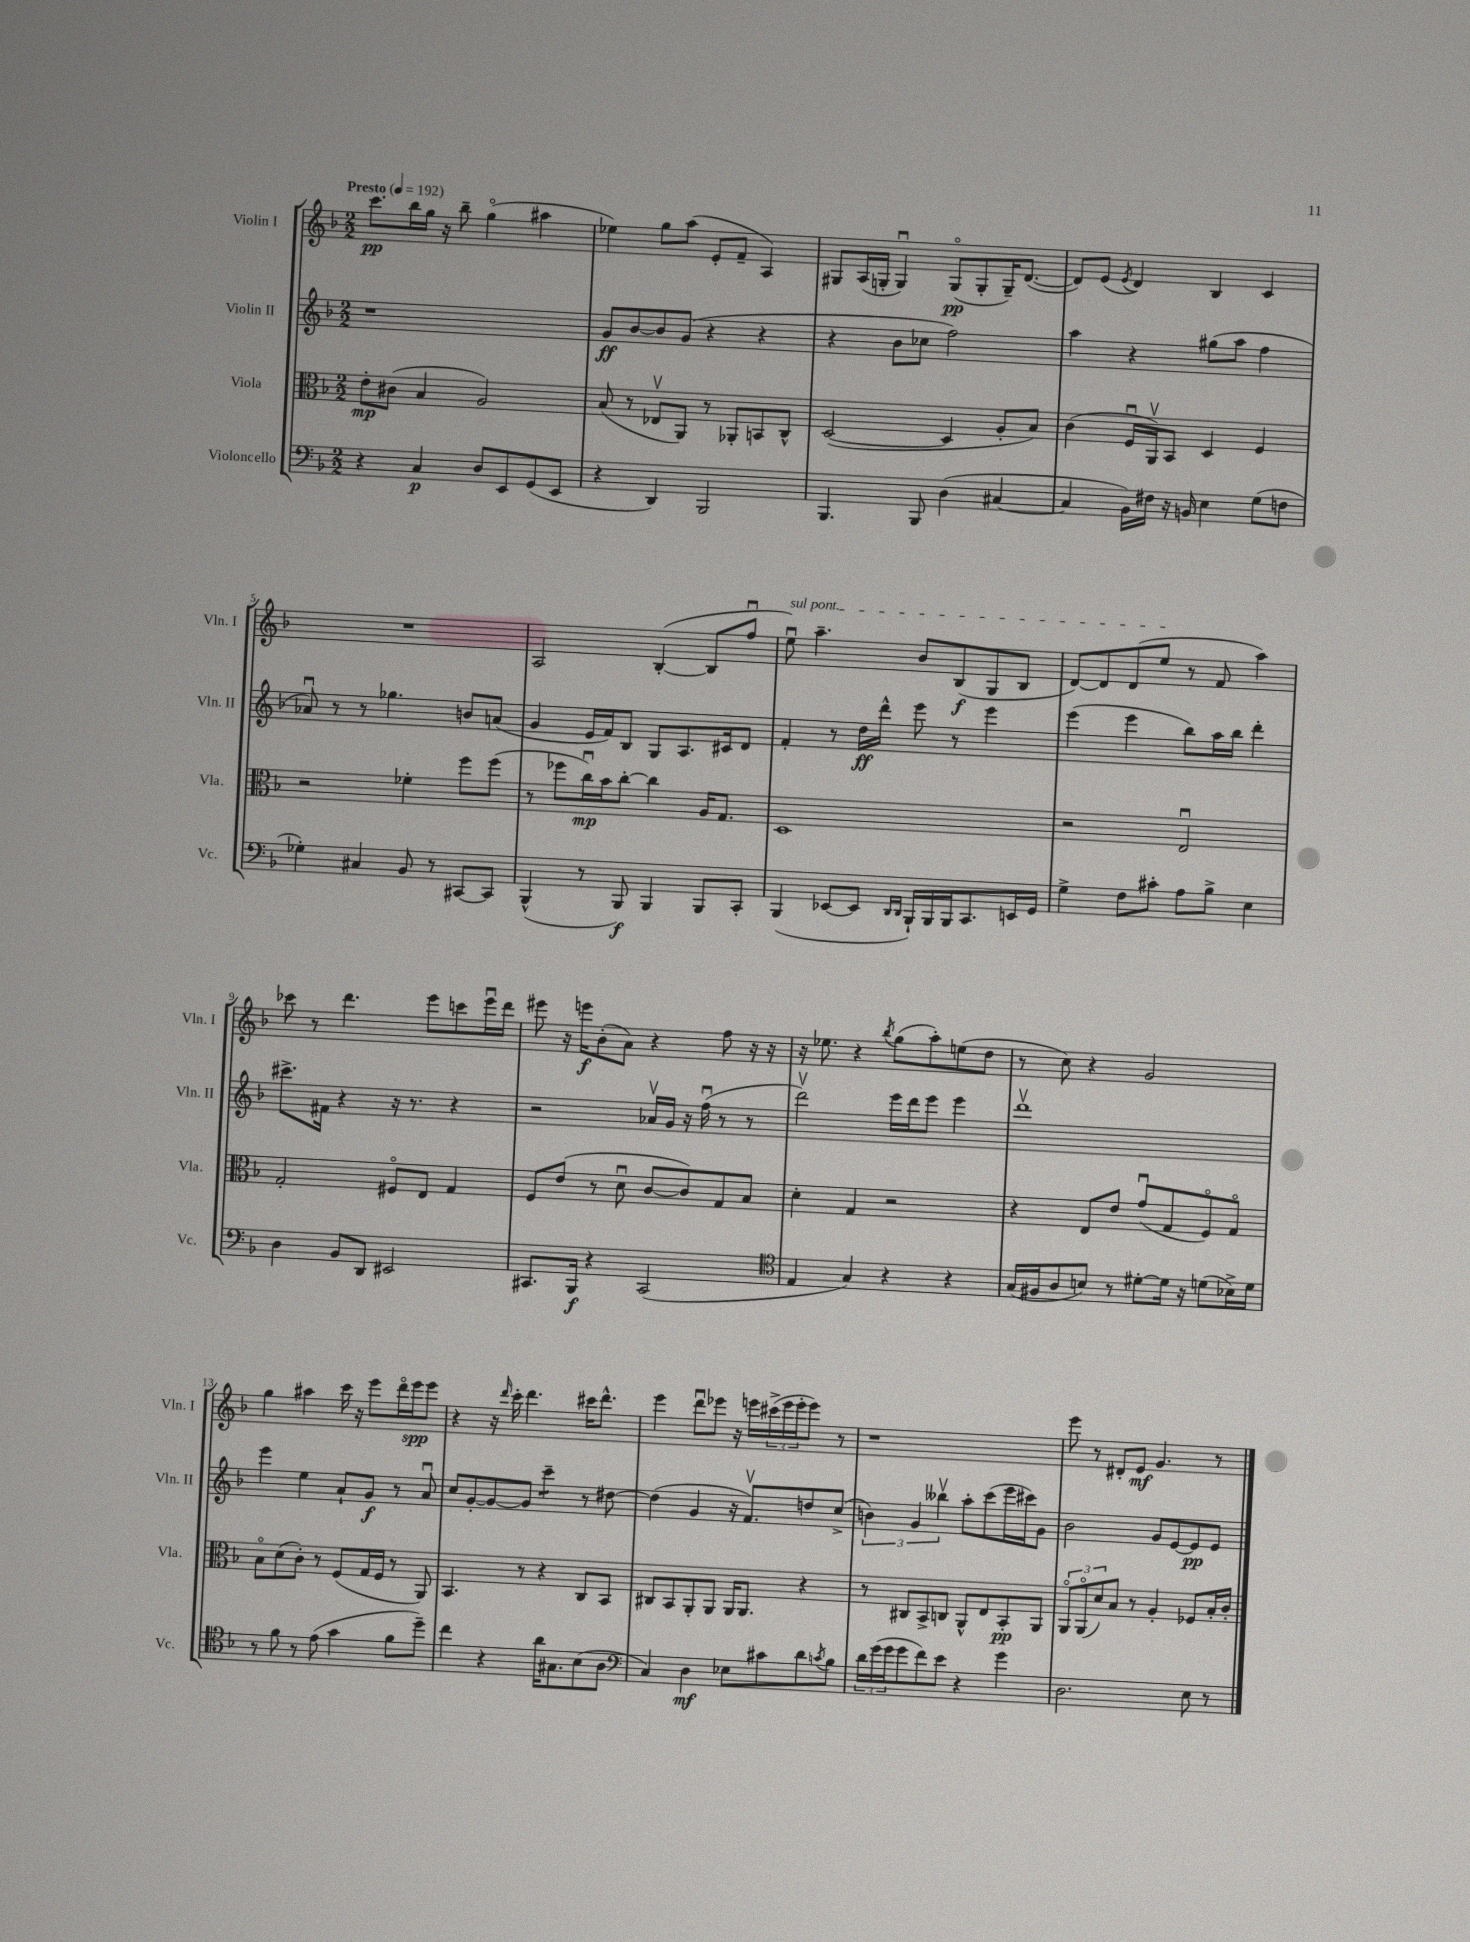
<<
\new StaffGroup <<
\new Staff = "s0" \with { instrumentName = "Violin I" shortInstrumentName = "Vln. I" } {
    \clef treble \key f \major \numericTimeSignature \time 2/2 \tempo "Presto" 4 = 192
    c'''8.\pp bes''16 g''16 r16 bes''8-- g''4\flageolet( ais''4 |
    ees''4) g''8 a''8( e'8-. f'8-- a4) |
    gis8 a16( g16-. g4\downbow) g8\flageolet\pp( g8-. g16--) d'8.~( |
    d'8) e'8( \acciaccatura { e'8 } d'4) bes4 c'4 |
    R1 |
    a2 bes4~-.( bes8 f''8\downbow |
    \once \override TextSpanner.bound-details.left.text = \markup { \italic "sul pont." } e''8\downbow\startTextSpan) a''4.-- bes'8 bes8\f( g8 bes8 |
    d'8~) d'8 d'8( e''8\stopTextSpan r8 f'8 a''4) |
    ces'''8 r8 d'''4. e'''8 c'''8 e'''16\downbow d'''16 |
    eis'''8 r16 e'''16\f bes'8-.( a'8) r4 f''8 r16 r16 |
    r16 ees''8. r4 \acciaccatura { bes''8 } g''8( a''8-.) e''8( d''8 |
    r8 c''8) r4 g'2 |
    g''4 ais''4 c'''16 r16 e'''8 d'''16\flageolet e'''16\spp e'''8 |
    r4 r16 \grace { d'''16 } c'''16-. d'''4. cis'''16 d'''8.-^ |
    e'''4 d'''8\downbow ees'''8 r16 e'''16 \tuplet 3/2 { cis'''16->( e'''16 e'''16-. } e'''8) r8 |
    r1 |
    e'''8 r8 dis'8-. e'8\mf g'4. r8 \bar "|." |
}
\new Staff = "s1" \with { instrumentName = "Violin II" shortInstrumentName = "Vln. II" } {
    \clef treble \key f \major \numericTimeSignature \time 2/2
    r1 |
    g'8\ff bes'8~ bes'8 g'8( r4 r4 |
    r4 bes'8 ces''8 f''2) |
    a''4 r4 gis''8( a''8 f''4 |
    aes'8\downbow) r8 r8 ges''4. b'8 a'8( |
    g'4 e'16 f'16) bes8 g8 a8. cis'16 d'8 |
    f'4-. r8 d''16\ff d'''16-^ e'''8 r8 e'''4 |
    e'''4( e'''4 bes''8) a''16 bes''16 d'''4-. |
    cis'''8.-> fis'16 r4 r16 r8. r4 |
    r2 aes'16\upbow g'16 r16 f''16\downbow( r8 r8 |
    d'''2\upbow) e'''16 d'''16 e'''8 e'''4 |
    d'''1\upbow |
    e'''4 e''4 a'8-! g'8\f r8 a'8\downbow |
    c''8 g'8~-. g'8~ g'8 c'''4:8-- r8 dis''8~ |
    dis''4( g'4 r16 f'8.\upbow) d''8 c''8->( |
    \tuplet 3/2 { b'4) g'4 beses''4\upbow } a''8-. c'''8( e'''16 cis'''16) g'8 |
    bes'2 g'8 e'8~ e'8\pp e'8 \bar "|." |
}
\new Staff = "s2" \with { instrumentName = "Viola" shortInstrumentName = "Vla." } {
    \clef alto \key f \major \numericTimeSignature \time 2/2
    e'8-.\mp cis'8( bes4 a2) |
    bes8( r8 ees8\upbow a,8) r8 aes,8-. b,8 c8-^ |
    d2~( d4 a8-. bes8) |
    c'4( f16\downbow a,16\upbow) bes,8 d4 f4 |
    r2 fes'4-. f''8 f''8( |
    r8 fes''8 c''16\downbow\mp) bes'16 c''8~-. c''4 a16 g8. |
    d1 |
    r2 e2\downbow |
    g2-. fis8\flageolet e8 g4 |
    f8 e'8( r8 d'8\downbow c'8~ c'8) g8 bes8 |
    d'4-. g4 r2 |
    r4 e8 e'8 g'8\downbow( g8 f8\flageolet) g8\flageolet |
    bes8\flageolet d'8( c'8-.) r8 f8( g16 f16 r8 a,8) |
    bes,4. r8 r4 c8 bes,8 |
    cis8 bes,8 a,8-. a,8 a,16 a,8. r4 |
    r8 cis8 bes,8-> c8 a,8-^ e8 bes,8-.\pp a,8 |
    \tuplet 3/2 { a,8\flageolet a,8\flageolet( d'8) } bes8 r8 a4-. fes8 bes16-. c'16-. \bar "|." |
}
\new Staff = "s3" \with { instrumentName = "Violoncello" shortInstrumentName = "Vc." } {
    \clef bass \key f \major \numericTimeSignature \time 2/2
    r4 c4\p d8 e,8 g,8( e,8 |
    r4 d,4) bes,,2 |
    bes,,4. bes,,8 d4( cis4~ |
    cis4 bes,16) fis16 r16 b,16 e4 g8( f8 |
    ges4-.) cis4 bes,8 r8 cis,8~ cis,8 |
    bes,,4-^( r8 bes,,8\f) bes,,4 bes,,8 c,8-. |
    bes,,4( ees,8~ ees,8 \grace { d,16 d,16 } bes,,16-!) bes,,16 bes,,16 c,8. e,16 g,16 |
    g4-> f8 cis'8-. a8 bes8-> e4 |
    d4 bes,8 d,8 eis,2 |
    cis,8. bes,,16\f r4 cis,2( |
    \clef tenor e4 g4) r4 r4 |
    g16( fis16 a8 b8) r8 dis'8~-. dis'16 r16 d'8( bes16->) d'16 |
    r8 f'8 r8 e'8( g'4 f'8 d''8--) |
    c''4 r4 a'16 gis8. bes8( a8 |
    \clef bass c4) d4\mf ees8 cis'8 d'8 \acciaccatura { c'8 } bes8 |
    \tuplet 3/2 { d'16 g'16( g'16 } g'8 f'8) e'8 r4 g'4 |
    d2. e8 r8 \bar "|." |
}
>>
>>
